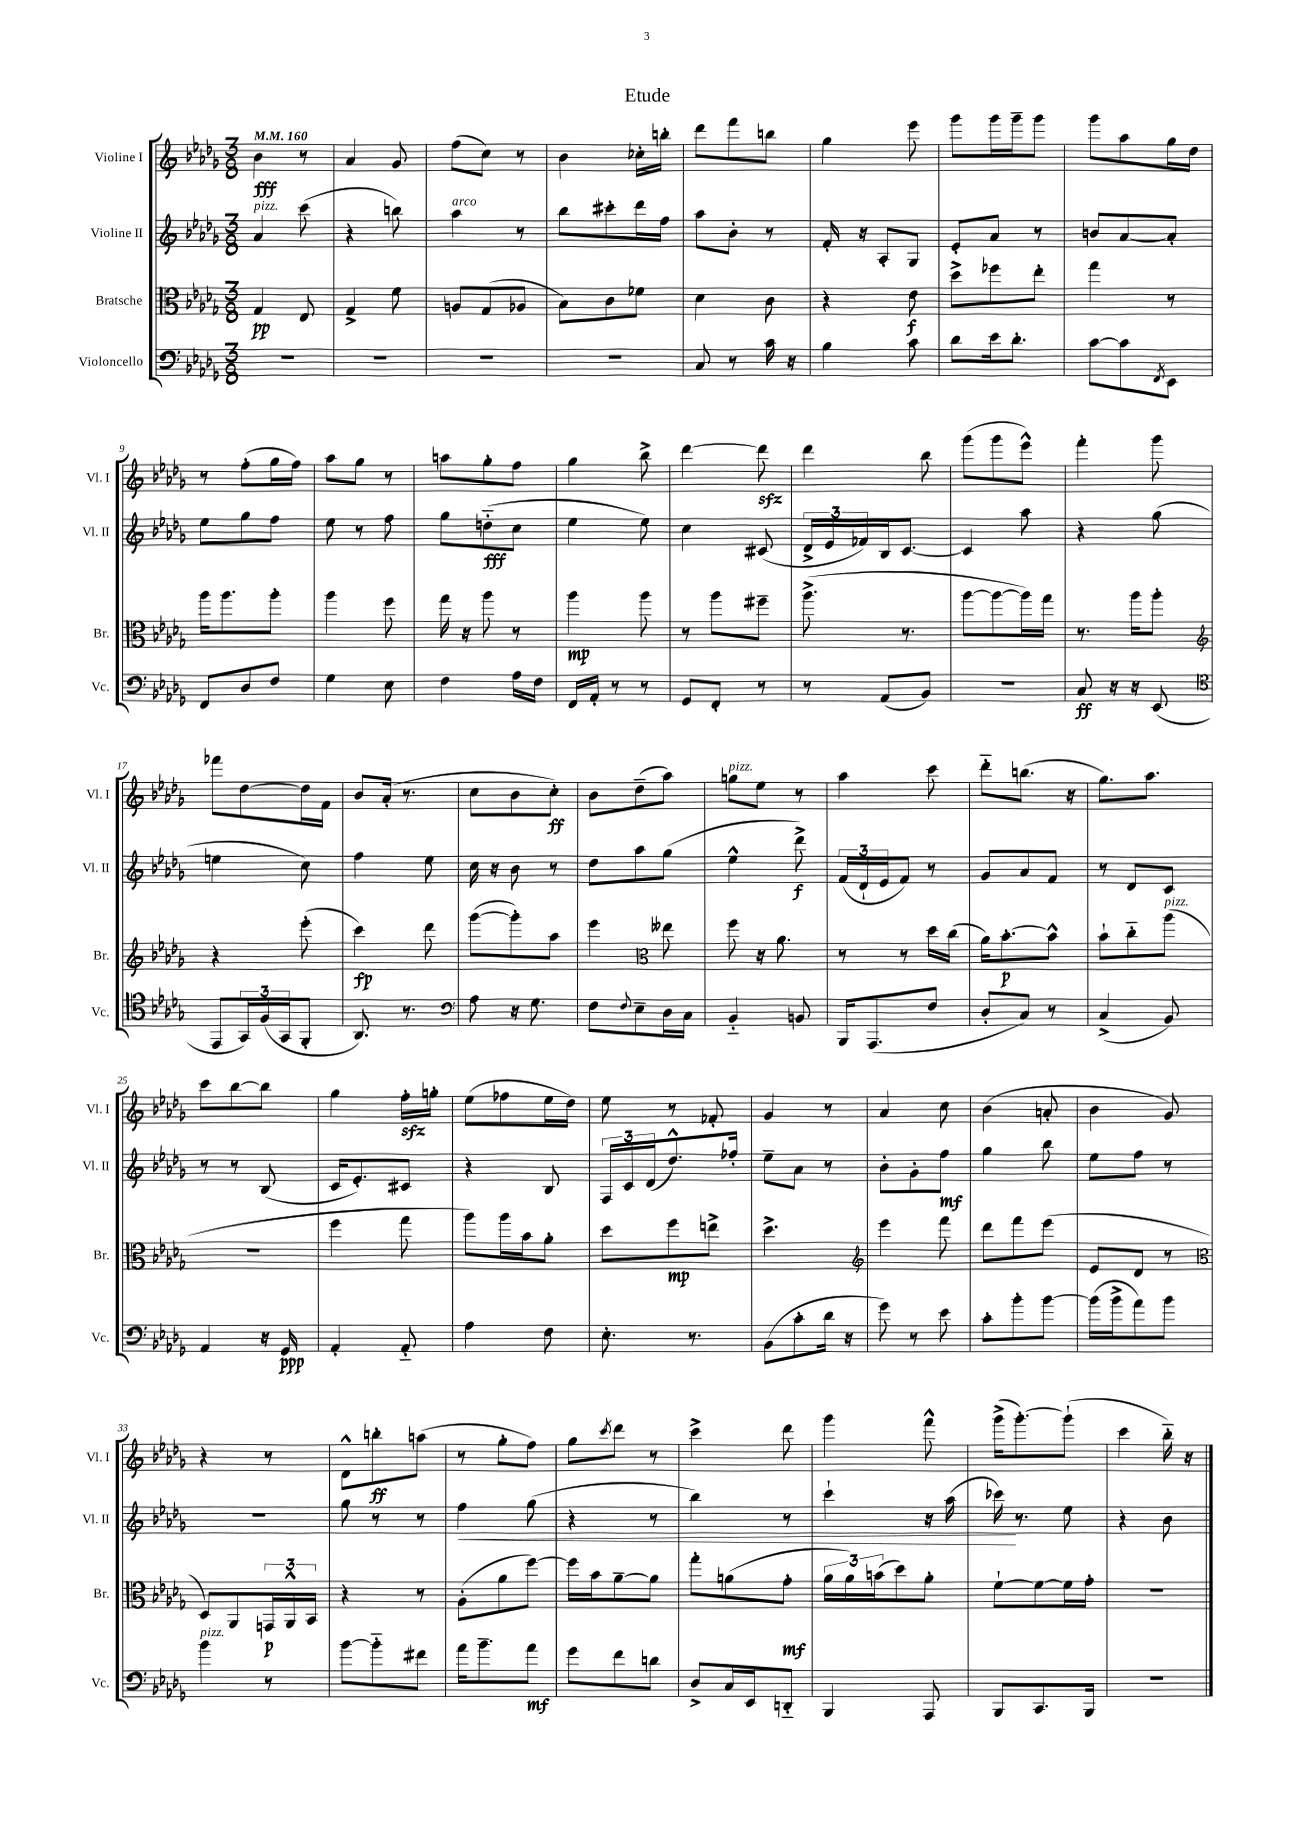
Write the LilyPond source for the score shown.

\header { title = "Etude" }
<<
\new StaffGroup <<
\new Staff = "s0" \with { instrumentName = "Violine I" shortInstrumentName = "Vl. I" } {
    \clef treble \key des \major \numericTimeSignature \time 3/8 \tempo 4 = 160
    bes'4\fff r8 |
    aes'4 ges'8 |
    f''8( c''8) r8 |
    bes'4 ces''16-. b''16-. |
    des'''8 f'''8 b''8 |
    ges''4 ees'''8 |
    ges'''8 ges'''16 ges'''16-- ges'''8 |
    ges'''8 aes''8 ges''16 des''16 |
    r8 f''8-.( ges''16 f''16) |
    aes''8 ges''8 r8 |
    a''8 ges''8-. f''8 |
    ges''4 bes''8-> |
    des'''4~ des'''8\sfz |
    des'''4 bes''8 |
    ges'''8( ges'''8 ees'''8-^) |
    f'''4-. ges'''8 |
    fes'''8 des''8~ des''16 f'16 |
    bes'8 aes'16-.( r8. |
    c''8 bes'8 c''8-.\ff) |
    bes'8 des''8--( aes''8) |
    g''8^\markup { \italic "pizz." } ees''8 r8 |
    aes''4 c'''8 |
    des'''8-_ b''8.( r16 |
    ges''8.) aes''8. |
    c'''8 bes''8~ bes''8 |
    ges''4 f''16-.\sfz g''16-. |
    ees''8( fes''8 ees''16 des''16) |
    ees''8 r8 fes'8-. |
    ges'4 r8 |
    aes'4 c''8 |
    bes'4( a'8-. |
    bes'4 ges'8) |
    r4 r8 |
    des'8-^ b''8-.\ff a''8( |
    r8 ges''8-. f''8) |
    ges''8 \acciaccatura { c'''8 } des'''8 r8 |
    c'''4-> des'''8 |
    ges'''4 f'''8-^ |
    ges'''16->( ges'''8.~-.) ges'''8-!( |
    c'''4 bes''16-_) r16 \bar "|." |
}
\new Staff = "s1" \with { instrumentName = "Violine II" shortInstrumentName = "Vl. II" } {
    \clef treble \key des \major \numericTimeSignature \time 3/8
    aes'4^\markup { \italic "pizz." } c'''8( |
    r4 b''8) |
    aes''4^\markup { \italic "arco" } r8 |
    bes''8 cis'''8-. des'''16 f''16 |
    aes''8 bes'8-. r8 |
    f'16-. r16 aes8-. ges8 |
    ees'8-. aes'8 r8 |
    b'8 aes'8~ aes'8-. |
    ees''8 ges''8 f''8 |
    ees''8 r8 f''8 |
    ges''8 d''8-_\fff( c''8 |
    ees''4 ees''8) |
    c''4 cis'8( |
    \tuplet 3/2 { des'16-> ees'16 fes'16) } bes16 c'8.~ |
    c'4 aes''8 |
    r4 ges''8( |
    e''4 c''8) |
    f''4 ees''8 |
    c''16 r16 bes'8 r8 |
    des''8 aes''8 ges''8( |
    ees''4-^ des'''8->\f) |
    \tuplet 3/2 { f'16( des'16-! ees'16 } f'8) r8 |
    ges'8 aes'8 f'8 |
    r8 des'8 c'8 |
    r8 r8 bes8( |
    c'16 ees'8.-.) cis'8 |
    r4 bes8 |
    \tuplet 3/2 { f16 c'16 des'16( } des''8.-^) fes''16-. |
    ees''8-- aes'8 r8 |
    bes'8-. ges'8-. f''8\mf |
    ges''4 bes''8 |
    ees''8 f''8 r8 |
    R4. |
    ges''8 r8 r8 |
    f''4\< ges''8( |
    r4 r8 |
    bes''4) r8 |
    c'''4-! r16 aes''16( |
    ces'''16\!) r8. ees''8 |
    r4 bes'8 \bar "|." |
}
\new Staff = "s2" \with { instrumentName = "Bratsche" shortInstrumentName = "Br." } {
    \clef alto \key des \major \numericTimeSignature \time 3/8
    ges4\pp ees8 |
    ges4-> f'8 |
    a8 ges8( aes8 |
    bes8) c'8 fes'8 |
    des'4 c'8 |
    r4 ees'8\f |
    des''8-> fes''8 ees''8-. |
    ges''4 r8 |
    aes''16 aes''8. aes''8-. |
    aes''4 f''8 |
    ges''16 r16 aes''8 r8 |
    aes''4\mp aes''8 |
    r8 aes''8 fis''8-- |
    aes''8.->( r8. |
    aes''8~ aes''8~ aes''16) ges''16 |
    r8. aes''16 aes''8-. |
    \clef treble r4 ees'''8-.( |
    c'''4\fp) des'''8 |
    ges'''8~( ges'''8-.) aes''8 |
    ees'''4 \clef alto eeses''8 |
    f''8 r16 aes'8. |
    r8 r8 des''16 c''16( |
    aes'16) bes'8.~-.\p bes'8-^ |
    bes'8-! c''8-_ aes''8^\markup { \italic "pizz." }( |
    R4. |
    f''4 ges''8 |
    aes''8) aes''16 bes'16 aes'8-. |
    des''8 f''8\mp e''8-> |
    des''4.-> |
    \clef treble ees'''4 f'''8 |
    des'''8 f'''8 ees'''8( |
    ees'8 des'8 r8 |
    \clef alto des8) aes,8 \tuplet 3/2 { g,16\p aes,16-^ bes,16 } |
    r4 r8 |
    aes8-.( aes'8 f''8~) |
    f''16 bes'16 aes'8~-- aes'8 |
    ges''8-. a'8( ges'8-.\mf |
    \tuplet 3/2 { aes'16 aes'16) b'16( } des''8) aes'8-. |
    f'8~-! f'8~ f'16 ges'16-. |
    R4. \bar "|." |
}
\new Staff = "s3" \with { instrumentName = "Violoncello" shortInstrumentName = "Vc." } {
    \clef bass \key des \major \numericTimeSignature \time 3/8
    R4. |
    R4. |
    R4. |
    R4. |
    c8 r8 c'16 r16 |
    bes4 c'8 |
    des'8 ees'16 des'8.-. |
    c'8~ c'8 \acciaccatura { f,8 } ees,8 |
    f,8 des8 f8 |
    ges4 ees8 |
    f4 aes16 f16 |
    f,16 aes,16-. r8 r8 |
    ges,8 f,8-. r8 |
    r8 aes,8( bes,8) |
    r4. |
    c8\ff r16 r16 ees,8( |
    \clef tenor ees,8 \tuplet 3/2 { ges,16) f16( ges,16 } f,8-. |
    aes,8.) r8. |
    \clef bass aes8 r16 ges8. |
    f8 \appoggiatura { f8 } ees8-- des16 c16 |
    bes,4-_ b,8 |
    bes,,16 aes,,8.( f8 |
    des8-. c8) r8 |
    c4->( bes,8) |
    aes,4 r16 ges,16\ppp |
    aes,4-. aes,8-_ |
    aes4 f8 |
    ees8.-. r8. |
    bes,8( c'8-. des'16 r16 |
    ges'8) r8 ees'8 |
    c'8-. bes'8-. bes'8~ |
    bes'16( bes'16-> aes'8) bes'8 |
    bes'4^\markup { \italic "pizz." } r8 |
    bes'8~ bes'8-_ fis'8 |
    aes'16 bes'8.-- aes'8\mf |
    ges'8 f'8 d'8 |
    des8-> c16 ees,16 d,8-_ |
    bes,,4 aes,,8 |
    bes,,8 c,8. bes,,16 |
    R4. \bar "|." |
}
>>
>>
